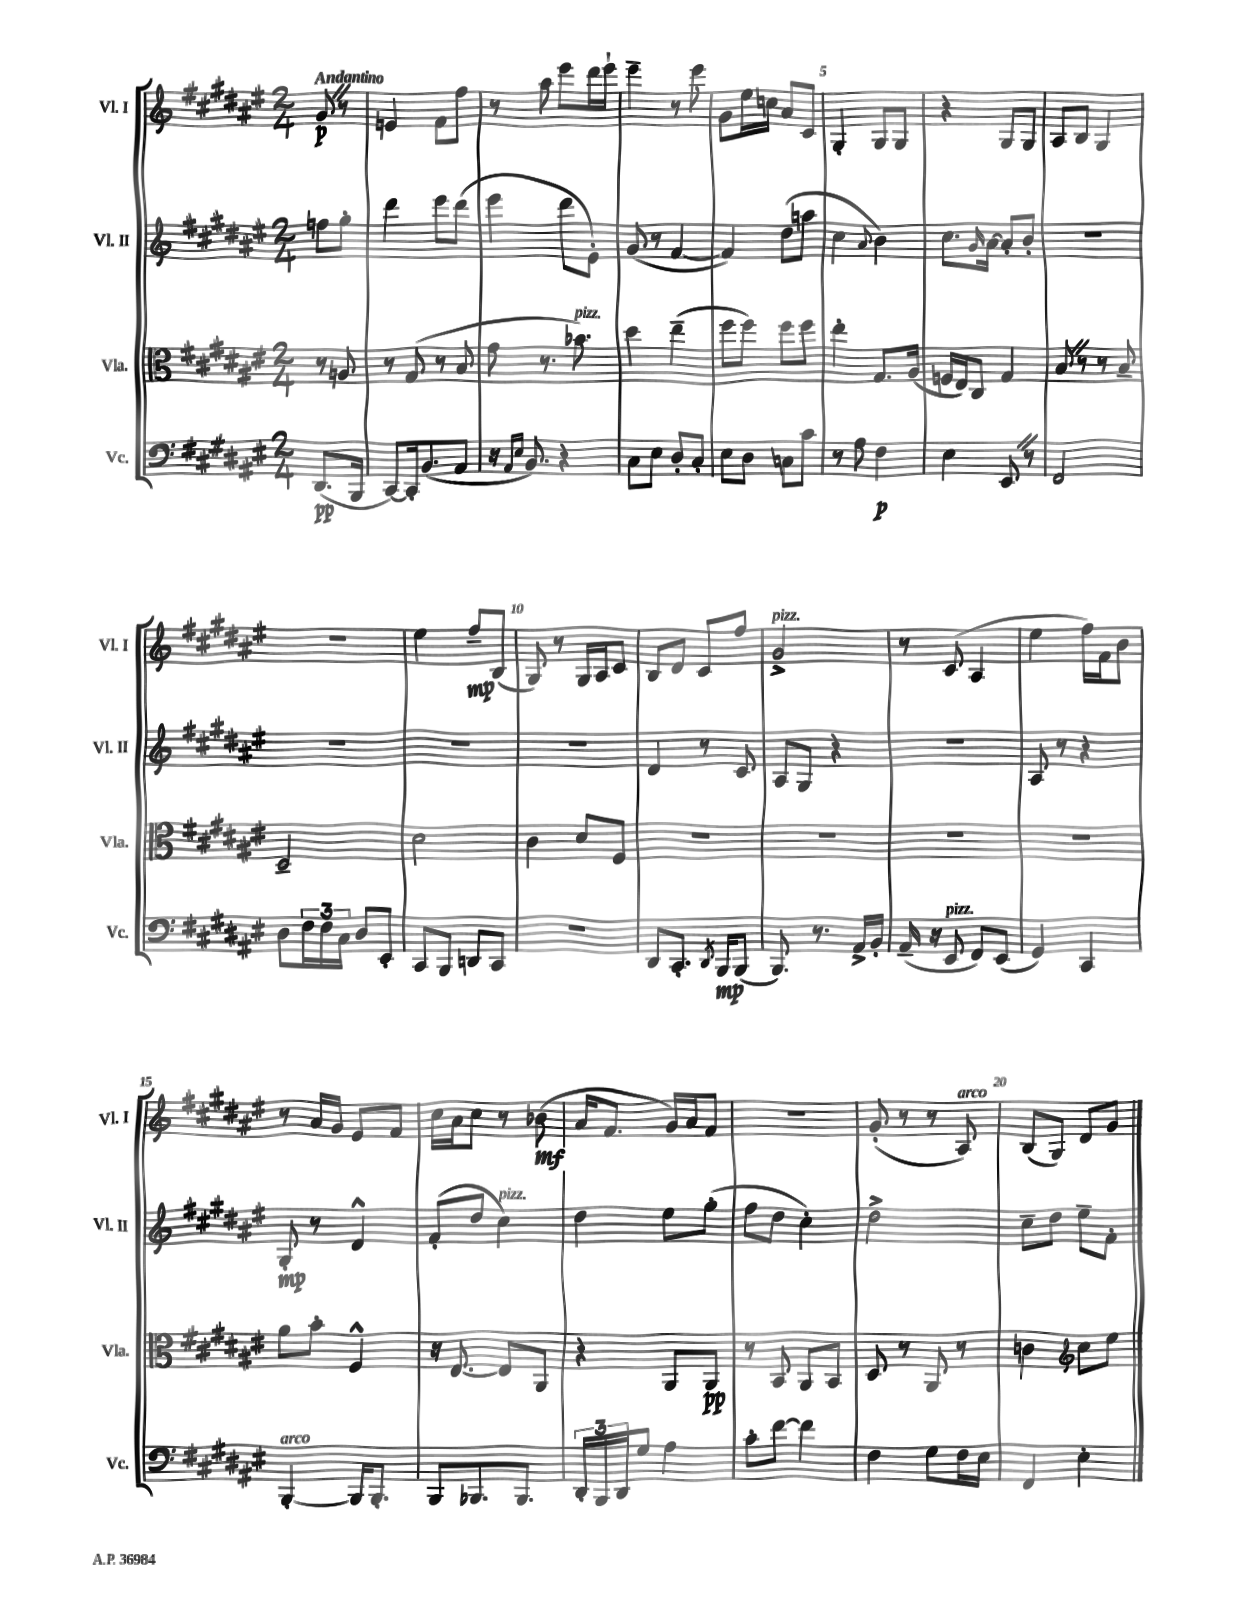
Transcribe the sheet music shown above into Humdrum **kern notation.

**kern	**kern	**kern	**kern
*staff4	*staff3	*staff2	*staff1
*clefF4	*clefC3	*clefG2	*clefG2
*k[f#c#g#d#a#e#]	*k[f#c#g#d#a#e#]	*k[f#c#g#d#a#e#]	*k[f#c#g#d#a#e#]
*M2/4	*M2/4	*M2/4	*M2/4
(8.DD#	8r	8ff	8g#
.	8A	8gg#'	8r
16BBB	.	.	.
=	=	=	=
[8CC#)	8r	4ddd#	4e
16CC#']	(8G#	.	.
(8.BB	.	.	.
.	8r	8eee#	8f#
8AA#	8B	(8ddd#	8ff#
=	=	=	=
16r	8g#	4eee#	8r
16qqAA#	.	.	.
16qqE#	.	.	.
8.BB)	.	.	.
.	8.r	.	8aa#
4r	.	8ddd#	8eee#
.	8.b-)	.	.
.	.	8e#')	16ddd#
.	.	.	16eee#`
=	=	=	=
8C#	4dd#	(8g#	4eee#~
8E#	.	8r	.
8D#'	(4ee#~	[4f#	8r
8C#'	.	.	8eee#
=	=	=	=
8E#	8ff#	4f#])	8g#
8D#	8ff#)	.	16ee#
.	.	.	16cc
8C	8ff#	(8dd#	8a#
8c#	8ff#	8aa	8c#
=	=	=	=
8r	4ee#'	4cc#	4G#'
8A#	.	.	.
.	.	8qqa#	.
4F#	8.G#	4b)	8G#
.	.	.	8G#
.	(16A#	.	.
=	=	=	=
4E#	16F	8.cc#	4r
.	16E#)	.	.
.	8C#	.	.
.	.	16qqg#	.
.	.	[16a#	.
8EE#	4G#	8a#']	8G#
8r	.	8b'	8G#
=	=	=	=
2FF#	8B	2r	8A#
.	8r	.	8B
.	8r	.	4G#
.	8B~	.	.
=	=	=	=
8D#	2D#~	2r	2r
24F#	.	.	.
24F#	.	.	.
24C#	.	.	.
8D#	.	.	.
8EE#'	.	.	.
=	=	=	=
8CC#	2d#	2r	4ee#
8BBB	.	.	.
8DD	.	.	8ff#~
8CC#	.	.	(8B
=	=	=	=
2r	4c#	2r	8G#)
.	.	.	8r
.	8d#	.	16G#
.	.	.	16A#
.	8F#	.	8c#
=	=	=	=
8DD#	2r	4d#	8B
8.CC#'	.	.	8d#
.	.	8r	8c#
8qDD#	.	.	.
16BBB	.	.	.
(8BBB	.	8c#	8ff#
=	=	=	=
8.BBB)	2r	8A#	2g#^
.	.	8G#	.
8.r	.	.	.
.	.	4r	.
16AA#^	.	.	.
16BB'	.	.	.
=	=	=	=
(16AA#~	2r	2r	8r
16r	.	.	.
8EE#	.	.	(8c#
8FF#)	.	.	4A#
(8EE#	.	.	.
=	=	=	=
4GG#)	2r	8A#	4ee#
.	.	8r	.
4CC#	.	4r	16ff#)
.	.	.	16f#
.	.	.	8b
=	=	=	=
[4BBB'	8a#	8G#'	8r
.	8b'	8r	16a#
.	.	.	16g#
16BBB]	4F#^^	4d#^^	8e#
8.BBB'	.	.	.
.	.	.	8f#
=	=	=	=
8BBB	16r	(8f#'	16cc#
.	[8.E#	.	16a#
8.BBB-	.	8dd#	8cc#
.	8E#]	4cc#)	8r
8.BBB-	.	.	.
.	8AA#	.	(8b-
=	=	=	=
24DD#'	4r	4dd#	16a#
24BBB	.	.	.
.	.	.	8.f#
24DD#	.	.	.
8G#	.	.	.
4A#	8AA#	8ee#	16g#)
.	.	.	16a#
.	8AA#	(8gg#'	8f#
=	=	=	=
8c#'	8r	8ff#	2r
[8f#	8BB	8dd#	.
4f#]	8AA#	4cc#')	.
.	8BB	.	.
=	=	=	=
4F#	8D#	2dd#^	(8g#'
.	8r	.	8r
8G#	8AA#	.	8r
16F#	8r	.	8A#)
16E#	.	.	.
=	=	=	=
4FF#	4c	8cc#~	(8B
.	.	8dd#	8G#)
*	*clefG2	*	*
4E#'	8cc#	8ee#~	8d#
.	8ee#	8f#'	8g#
==	==	==	==
*-	*-	*-	*-
